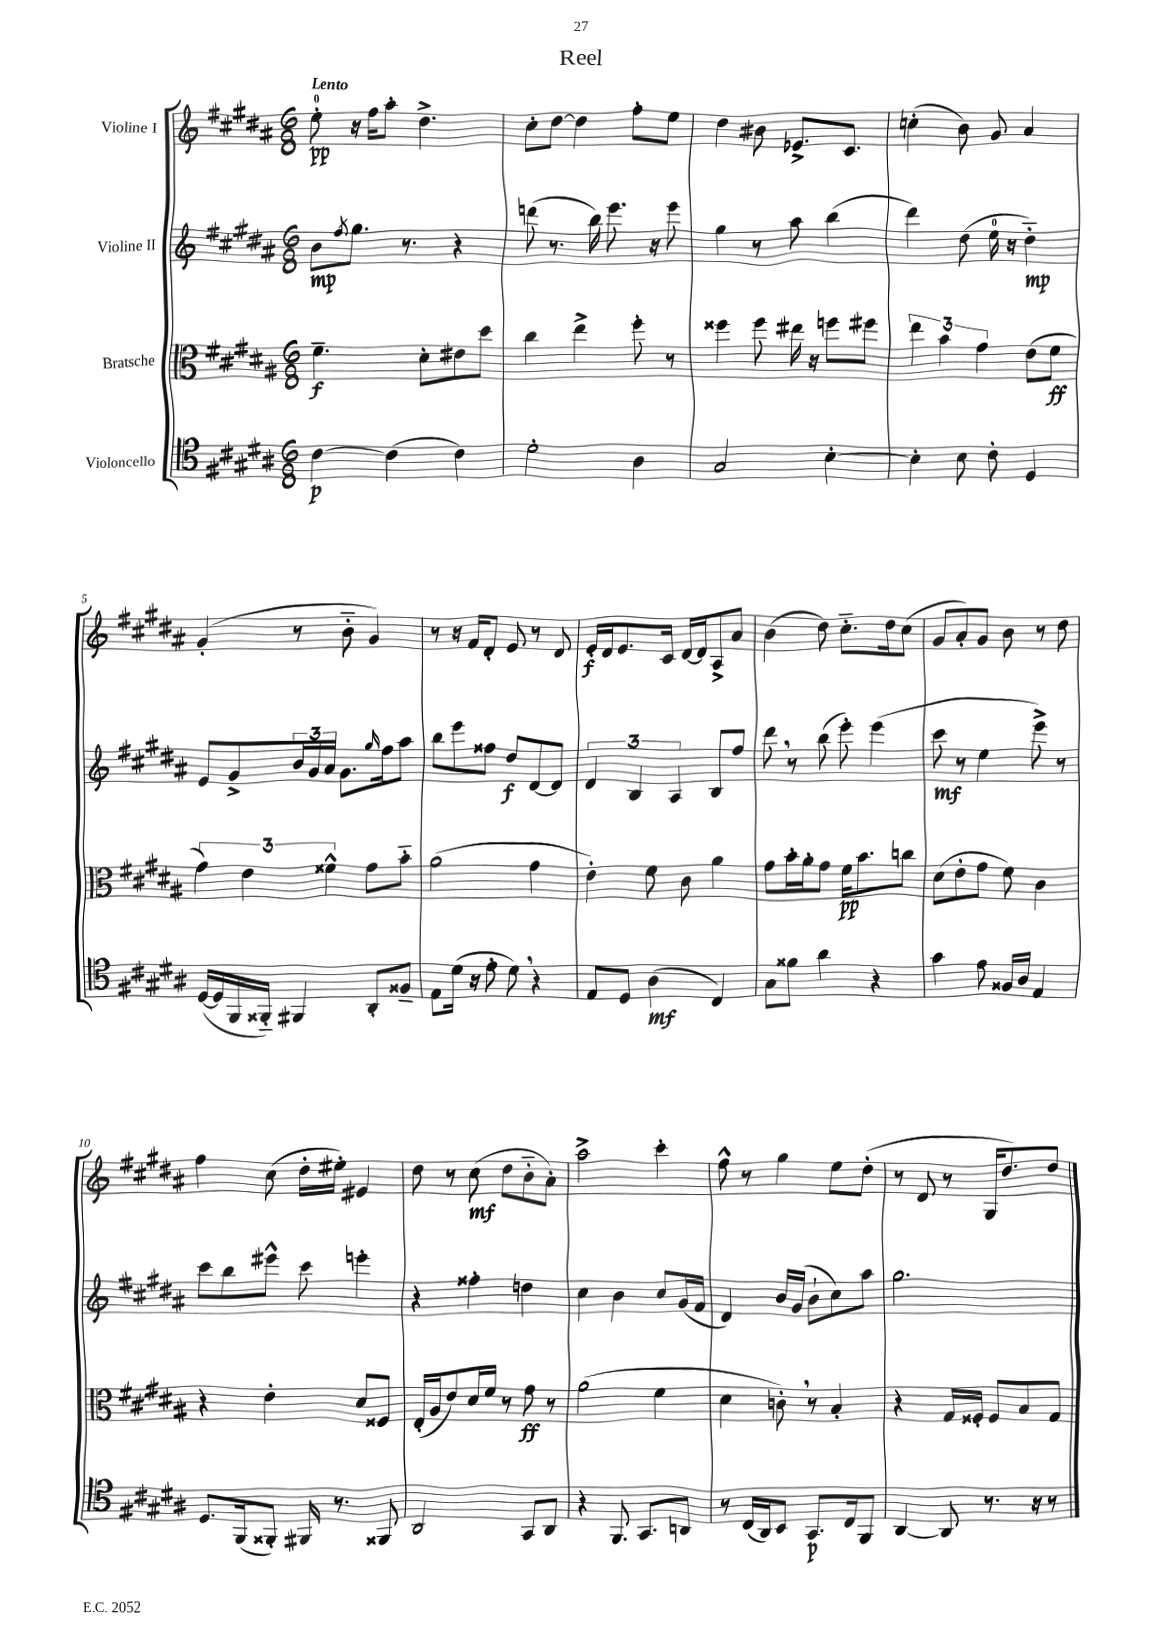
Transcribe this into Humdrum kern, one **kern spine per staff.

**kern	**dynam	**kern	**dynam	**kern	**dynam	**kern	**dynam
*part4	*part4	*part3	*part3	*part2	*part2	*part1	*part1
*staff4	*staff4	*staff3	*staff3	*staff2	*staff2	*staff1	*staff1
*I"Violoncello	*	*I"Bratsche	*	*I"Violine II	*	*I"Violine I	*
*clefC4	*	*clefC3	*	*clefG2	*	*clefG2	*
*k[f#c#g#d#a#]	*	*k[f#c#g#d#a#]	*	*k[f#c#g#d#a#]	*	*k[f#c#g#d#a#]	*
*M6/8	*	*M6/8	*	*M6/8	*	*M6/8	*
=1	=1	=1	=1	=1	=1	=1	=1
!	!	!	!	!	!	!LO:TX:a:B:t=Lento	!
[4c#\	p	4.f#~\	f	8b\L	mp	8ee'\	pp
.	.	.	.	8qff#/	.	.	.
.	.	.	.	8.gg#\J	.	16r	.
.	.	.	.	.	.	16ff#\KL	.
(4c#\]	.	.	.	.	.	8aa#'\J	.
.	.	.	.	8.r	.	.	.
.	.	8d#'\L	.	.	.	4.dd#^\	.
4c#\)	.	8e#X\	.	4r	.	.	.
.	.	8dd#\J	.	.	.	.	.
=2	=2	=2	=2	=2	=2	=2	=2
2d#'\	.	4cc#\	.	(8dddn\	.	8cc#'\L	.
.	.	.	.	8.r	.	[8dd#\J	.
.	.	4ee^\	.	.	.	4dd#\]	.
.	.	.	.	16bb\)	.	.	.
.	.	.	.	8.eee\	.	.	.
4A#\	.	8ff#'\	.	.	.	8ff#'\L	.
.	.	.	.	16r	.	.	.
.	.	8r	.	8eee\	.	8ee\J	.
=3	=3	=3	=3	=3	=3	=3	=3
2G#/	.	4ff##X\	.	4gg#\	.	4dd#\	.
.	.	8ff##\	.	8r	.	8b#X\	.
.	.	16ee#X\	.	8aa#\	.	8.e-X^/L	.
.	.	16r	.	.	.	.	.
[4B'\	.	8ffn\L	.	(4bb\	.	.	.
.	.	.	.	.	.	8.c#/J	.
.	.	8ff#X\J	.	.	.	.	.
=4	=4	=4	=4	=4	=4	=4	=4
4B'\]	.	6ee\	.	4ddd#\)	.	(4ccn'\	.
.	.	6b\	.	.	.	.	.
8B\	.	.	.	(8dd#\	.	8b\)	.
.	.	6g#\	.	.	.	.	.
8c#'\	.	.	.	16ee\	.	8g#/	.
.	.	.	.	16r	.	.	.
4D#/	.	(8e\L	.	4dd#\)	mp	4a#/	.
.	.	8f#\J	ff	.	.	.	.
!!LO:LB:g=z
=5	=5	=5	=5	=5	=5	=5	=5
([16D#/LL	.	6g#\)	.	8e/L	.	(4g#'/	.
16D#/]	.	.	.	.	.	.	.
16FF#/	.	.	.	8g#^/	.	.	.
.	.	6e\	.	.	.	.	.
16FF##X/JJ)	.	.	.	.	.	.	.
4FF#X/	.	.	.	24b/L	.	8r	.
.	.	.	.	24g#/	.	.	.
.	.	6f##X^^\	.	24a#/JJ	.	.	.
.	.	.	.	8.g#\L	.	8b\	.
8AA#'/L	.	8g#\L	.	.	.	4g#/)	.
.	.	.	.	16qqgg#/	.	.	.
.	.	.	.	16ff#\k	.	.	.
8F##X~/J	.	8b\J	.	8aa#\J	.	.	.
=6	=6	=6	=6	=6	=6	=6	=6
8E\L	.	(2a#\	.	8bb\L	.	8r	.
(16d#\Jk	.	.	.	8eee\	.	16r	.
16r	.	.	.	.	.	16f#/KL	.
8e'\	.	.	.	8ff##X\J	.	8d#'/J	.
8d#,\)	.	.	.	8dd#/L	f	8e/	.
4r	.	4g#\	.	[8d#/	.	8r	.
.	.	.	.	8d#/J]	.	8d#/	.
=7	=7	=7	=7	=7	=7	=7	=7
8E/L	.	4e'\)	.	6d#/	.	16e'/LL	f
.	.	.	.	.	.	16d#/J	.
8D#/J	.	.	.	.	.	8.e/	.
.	.	.	.	6B/	.	.	.
(4A#\	mf	8f#\	.	.	.	.	.
.	.	.	.	.	.	16c#/Jk	.
.	.	.	.	6A#/	.	.	.
.	.	8c#\	.	.	.	[16d#/LL	.
.	.	.	.	.	.	16d#/J]	.
4C#/)	.	4a#\	.	8B/L	.	8A#^/	.
.	.	.	.	8ff#/J	.	8a#/J	.
=8	=8	=8	=8	=8	=8	=8	=8
8G#\L	.	8g#\L	.	8ddd#,\	.	(4b\	.
8f##X\J	.	16b'\L	.	8r	.	.	.
.	.	16a#'\J	.	.	.	.	.
4a#\	.	8g#\J	.	(8bb\	.	8dd#\)	.
.	.	16f#\KL	pp	8eee'\)	.	8.cc#\L	.
.	.	8.b\	.	.	.	.	.
4r	.	.	.	(4eee\	.	.	.
.	.	.	.	.	.	16dd#\k	.
.	.	8ccn\J	.	.	.	(8cc#\J	.
=9	=9	=9	=9	=9	=9	=9	=9
4g#\	.	(8d#\L	.	8ccc#\	mf	8g#/L	.
.	.	8e'\	.	8r	.	8a#'/)	.
8e\	.	8g#\J	.	4ee\	.	8g#/J	.
16F##X/LL	.	8f#\)	.	.	.	8b\	.
16A#/JJ	.	.	.	.	.	.	.
4E/	.	4c#\	.	8eee^\)	.	8r	.
.	.	.	.	8r	.	8dd#\	.
!!LO:LB:g=z
=10	=10	=10	=10	=10	=10	=10	=10
8.D#/L	.	4r	.	8ccc#\L	.	4ff#\	.
.	.	.	.	8bb\	.	.	.
(16FF#/k	.	.	.	.	.	.	.
8FF##X'/J)	.	4e'\	.	8eee#X^^\J	.	(8cc#\	.
16FF#X/	.	.	.	8ccc#\	.	16dd#'\LL	.
8.r	.	.	.	.	.	16ee#X'\JJ)	.
.	.	8d#/L	.	4eeen'\	.	4e#X/	.
8FF##X/	.	8F##X/J	.	.	.	.	.
=11	=11	=11	=11	=11	=11	=11	=11
2AA#/	.	(16E'/LL	.	4r	.	8dd#\	.
.	.	16A#/J	.	.	.	.	.
.	.	8e/)	.	.	.	8r	.
.	.	16d#/L	.	4ff##X'\	.	(8cc#\	mf
.	.	16f#/JJ	.	.	.	.	.
.	.	8r	.	.	.	8dd#\L	.
8GG#/L	.	8g#\	ff	4ddn\	.	8b\	.
8AA#/J	.	8r	.	.	.	8a#'\J)	.
=12	=12	=12	=12	=12	=12	=12	=12
4r	.	(2a#\	.	4cc#\	.	2aa#^\	.
8.FF#/	.	.	.	4b\	.	.	.
8.GG#/L	.	.	.	.	.	.	.
.	.	4f#\	.	8cc#/L	.	4ccc#'\	.
8AAn/J	.	.	.	(16g#/L	.	.	.
.	.	.	.	16f#/JJ	.	.	.
=13	=13	=13	=13	=13	=13	=13	=13
8r	.	4d#\	.	4d#/)	.	8ff#^^\	.
(16C#/LL	.	.	.	.	.	8r	.
16AA#/J)	.	.	.	.	.	.	.
8BB/J	.	8cn',\)	.	16b/LL	.	4gg#\	.
.	.	.	.	(16g#/JJ	.	.	.
8.GG#/L	p	8r	.	8b`\L	.	.	.
.	.	4B'/	.	8cc#\)	.	8ee\L	.
16C#/k	.	.	.	.	.	.	.
8FF#/J	.	.	.	8aa#\J	.	(8dd#'\J	.
=14	=14	=14	=14	=14	=14	=14	=14
[4AA#/	.	4r	.	2.gg#\	.	8r	.
.	.	.	.	.	.	8d#/	.
8AA#/]	.	16G#/LL	.	.	.	8r	.
.	.	16F##X'/JJ	.	.	.	.	.
8.r	.	8F##/L	.	.	.	16G#/KL	.
.	.	.	.	.	.	8.dd#/)	.
.	.	8B/	.	.	.	.	.
16r	.	.	.	.	.	.	.
8r	.	8G#/J	.	.	.	8dd#/J	.
==	==	==	==	==	==	==	==
*-	*-	*-	*-	*-	*-	*-	*-
